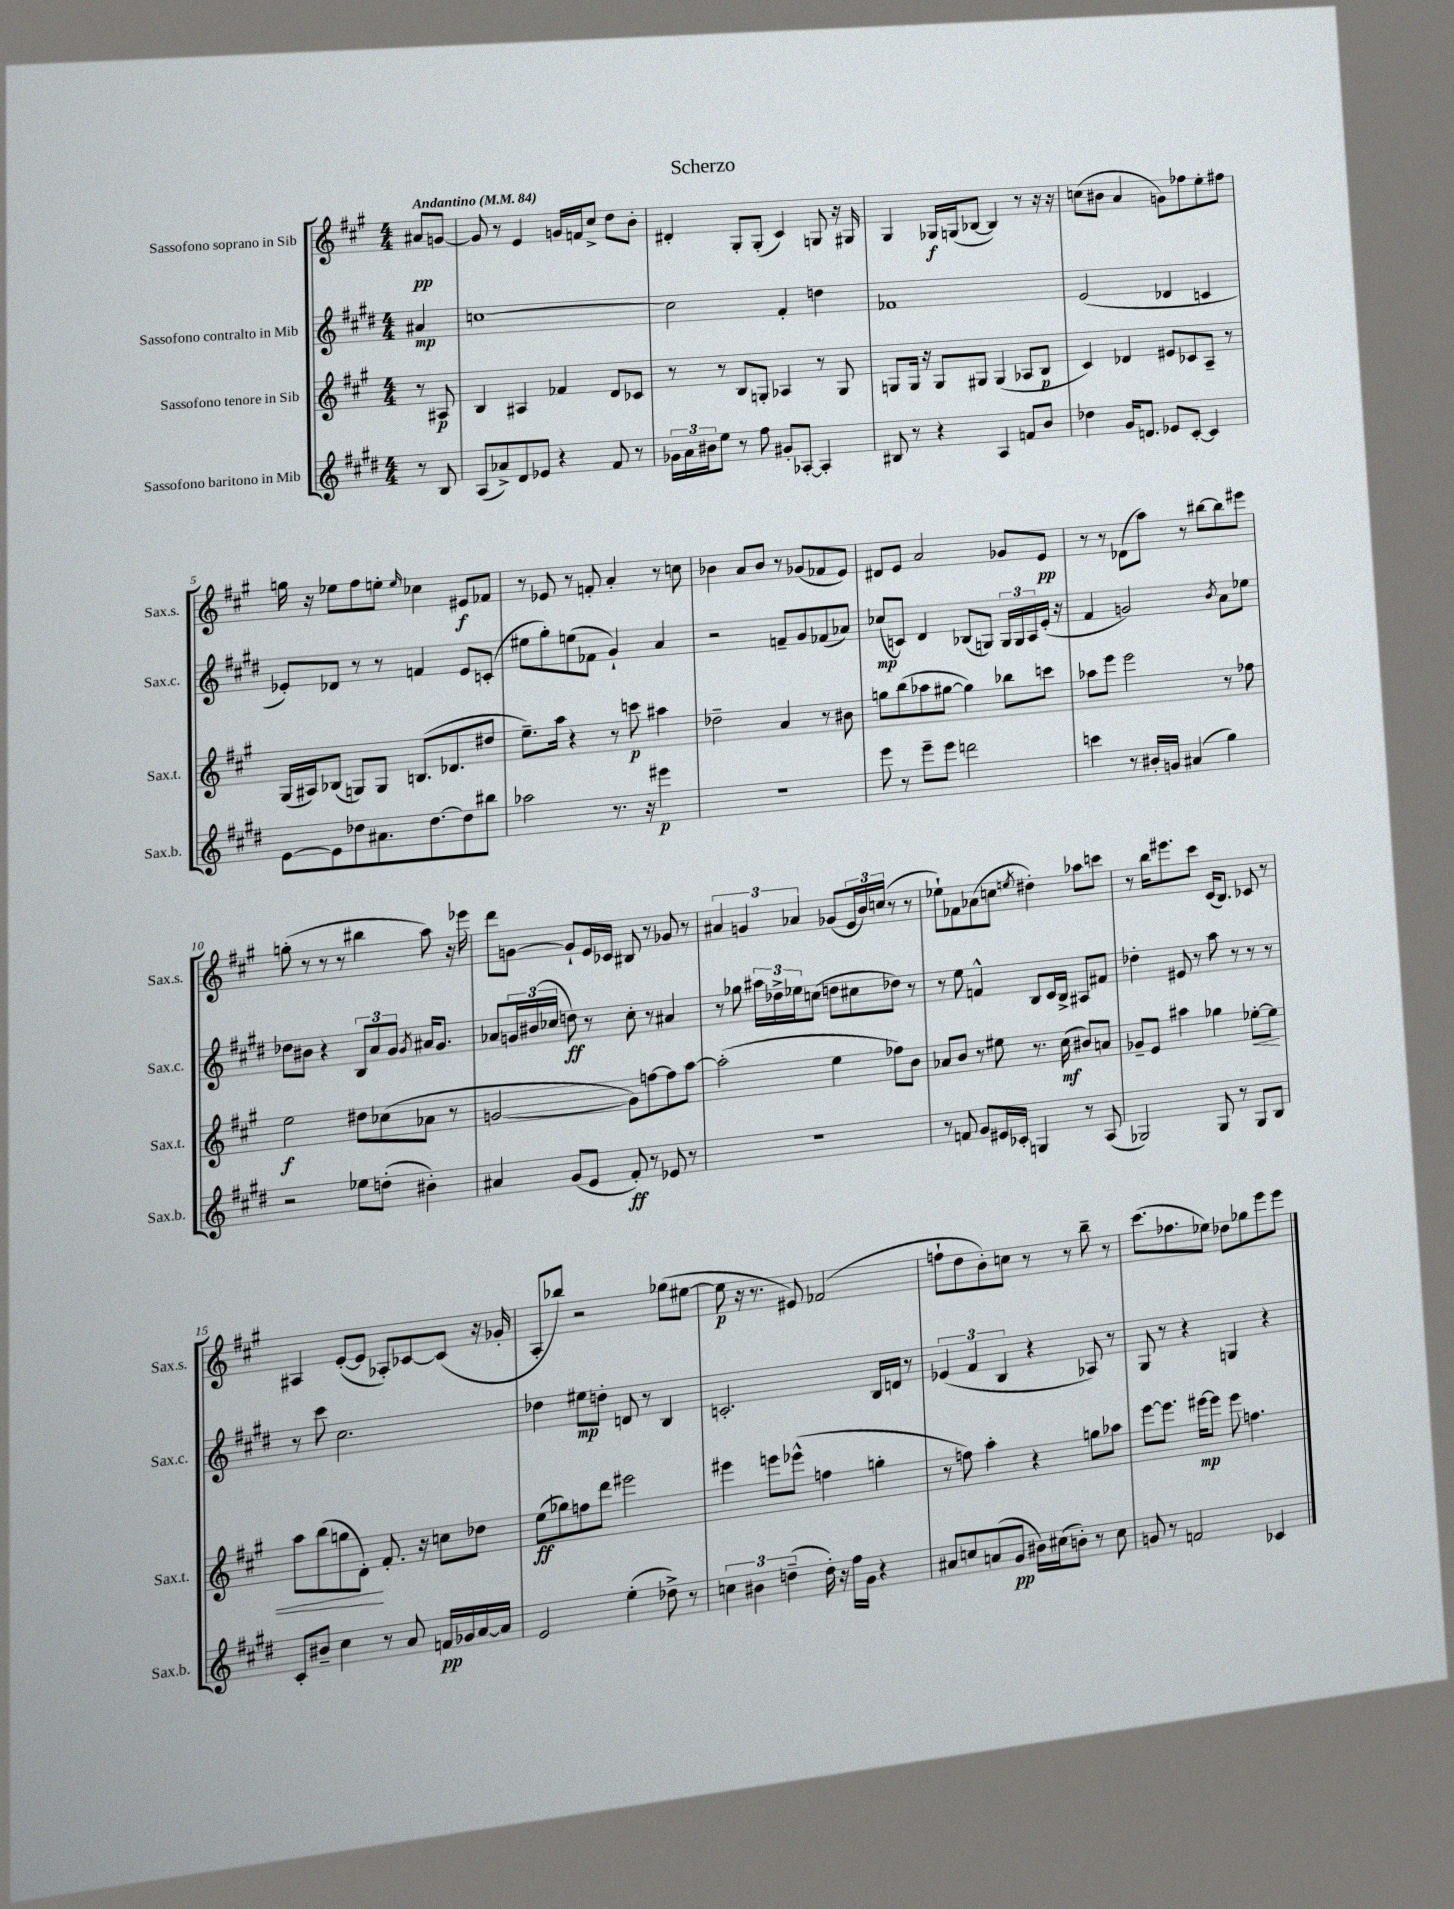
\header { title = "Scherzo" }
<<
\new StaffGroup <<
\new Staff = "s0" \with { instrumentName = "Sassofono soprano in Sib" shortInstrumentName = "Sax.s." } {
    \clef treble \key a \major \numericTimeSignature \time 4/4 \partial 4 \tempo "Andantino" 4 = 84
    ais'8\pp g'8~ |
    g'8 r8 e'4 g'16 f'16 cis''8-> d''8 b'8-. |
    dis'4-. gis8-. gis8-.( cis'4) g8 r16 gis16 |
    gis4 ges16\f g16( bes8~ bes4) r8 r16 r16 |
    c''8( bis'8 a'4 g'8) fes''8 e''8-. fis''8 |
    g''16 r16 ees''8 fis''8 e''8-. \grace { e''16 } ces''4 eis'8\f fes'8 |
    r8 ees'8 r8 f'8-. a'4-. r8 c''8 |
    bes'4 a'8 bes'8 r8 ges'8( fes'8 e'8) |
    dis'8 e'8 a'2 ges'8 e'8\pp |
    r8 r8 des'8( a''8) r8 bis''8~ bis''8 eis'''8 |
    g''8-.( r8 r8 r8 bis''4 a''8) r16 ees'''16 |
    d'''8 g'8~ g'8-! e'16 ces'16 bis8 r8 ges'8 r8 |
    \tuplet 3/2 { ais'4 g'4 aes'4 } ges'8( \tuplet 3/2 { e'16 b'16) c''16( } r8 r8 |
    ees''8-!) fes'8 aes'8( c''8 \acciaccatura { e''8 } dis''4-.) aes''8 c'''8 |
    r8 b''16 eis'''8. cis'''8 cis'16( b8.) ces'8 r8 |
    ais4 e'8~-.( e'8 aes8-.) ces'8~ ces'8( r16 ges'16-. |
    a8-. bes''8) r2 ges''8( eis''8~ |
    eis''8\p r16 r8. eis'8) fes'2( |
    f''8-! d''8 b'8-.) c''8 r8 r8 b''8-- r8 |
    cis'''8.( fes''8. ees''8) des''8 ges''8 e'''8 e'''8 \bar "|." |
}
\new Staff = "s1" \with { instrumentName = "Sassofono contralto in Mib" shortInstrumentName = "Sax.c." } {
    \clef treble \key e \major \numericTimeSignature \time 4/4 \partial 4
    ais'4\mp |
    c''1~ |
    c''2 fis'4-. d''4 |
    fes'1 |
    e'2( des'4 c'4 |
    ees'8-.) des'8 r8 r8 f'4 ees'8 c'8-.( |
    eis''8 gis''8-.) e''8( fes'8 gis'4-!) a'4 |
    r2 f'8-- gis'8 fes'8( aes'8) |
    ces''8\mp( c'8) dis'4 bes8( g8) \tuplet 3/2 { g16 g16 a16 } e'16-.( r16 |
    fis'4 g'2) \acciaccatura { b'8 } a'8 ees''8 |
    des''8 bis'8 r4 \tuplet 3/2 { b8 a'8 gis'8 } \acciaccatura { gis'8 } ais'16 gis'8. |
    aes'8 \tuplet 3/2 { g'16 bis'16( ces''16 } d''8\ff) r8 ces''8-. r8 ais'4 |
    r8 ges''8 \tuplet 3/2 { ais''16 des''16-> ees''16 } c''8( d''8 cis''8 des''8) r8 |
    r8 e''8 f'4-^ b8 cis'16 b16-> ais8 fis'8 |
    des''4-. eis'8 r8 a''8 r8 r8 r8 |
    r8 cis'''8 cis''2. |
    des''4 eis''8\mp d''8-. d'8 r8 b4 |
    c'2.-. b16 d'16 r8 |
    \tuplet 3/2 { ees'4( fis'4 b4 } r4 aes8) r8 |
    gis8 r8 r4 g4 r4 \bar "|." |
}
\new Staff = "s2" \with { instrumentName = "Sassofono tenore in Sib" shortInstrumentName = "Sax.t." } {
    \clef treble \key a \major \numericTimeSignature \time 4/4 \partial 4
    r8 ais8\p |
    b4 ais4 fes'4 d'8 ces'8 |
    r8 r8 b8 g8-. aes4 r8 g8 |
    g8 g16 r16 g8 gis8 gis4( aes8 b8\p |
    cis'4) des'4 eis'8 ces'8 a8-- r8 |
    gis16( ais16) bes8( g8) g8 b8.( des'8. dis''8 |
    e''8.--) a''16 r4 r8 c'''8\p ais''4 |
    des''2-- a'4 r8 bis'8 |
    g''8 b''8( aes''8 gis''8~ gis''4) bes''8 c'''8 |
    aes''8 e'''8 e'''2 r8 fes''8 |
    e''2\f dis''8 ces''8( aes'8 r8 |
    g'2~ g'8) f''8~ f''8 a''8~ |
    a''2-.( e''4 fes''8) b'8 |
    aes'8 b'8 r8 eis''8 r8. cis''16\mf( bis'8) a'8 |
    ges'8-- e'8 ais''4 ges''4 ees''8~-.\< ees''8 |
    a''8 b''8( g''8 d'8-.\!) fis'8.-. r16 c''8 des''8 |
    e''8\ff( ges''8) f''8 d'''8 eis'''2 |
    eis'''4 e'''8 ees'''8-^( f''4 g''4-. |
    r8 f''8) a''4-. r4 g''8 aes''8 |
    e'''8~ e'''8. eis'''16~\mp eis'''8 eis'''8 f''4. \bar "|." |
}
\new Staff = "s3" \with { instrumentName = "Sassofono baritono in Mib" shortInstrumentName = "Sax.b." } {
    \clef treble \key e \major \numericTimeSignature \time 4/4 \partial 4
    r8 b8 |
    a8( aes'8->) dis'8 ees'8 r4 fis'8 r8 |
    \tuplet 3/2 { ges'16 a'16 bis'16 } e''8 r8 fis''8 gis'8-. aes8~-. aes4-. |
    bis8 r8 r4 a4 f'8 b'8 |
    des''4 gis'16 d'8. ees'8 cis'8~-. cis'4 |
    e'8~ e'8 des''8 ais'8. des''8.~ des''8 bis''8 |
    aes''2 r8. r16 eis'''4\p |
    R1 |
    e'''8 r8 e'''8-- e'''8 d'''2 |
    c'''4 r8 bis'16-. g'16 ais'4( gis''4) |
    r2 ees''8 d''8-.( bis'4-.) |
    ais'4 gis'8( e'8 fis'8-.\ff) r8 ees'8 r8 |
    R1 |
    r8 f'8 gis'8 eis'16 ces'16-. g4 r8 a8( |
    ges2) ges8 r8 ges8 b8 |
    cis'8-. bis'8-- cis''4 r8 a'8 f'16\pp ges'16 a'16~ a'16 |
    e'2 e''4-.( des''8->) r8 |
    \tuplet 3/2 { c''4 bis'4 d''4--( } d''16-.) r16 fis''16 gis'16 r4 |
    ais'8 c''8 a'8( gis'8\pp bis'16) cis''16( b'8-.) r8 cis''8 |
    g'8 r8 f'2 ces'4 \bar "|." |
}
>>
>>
